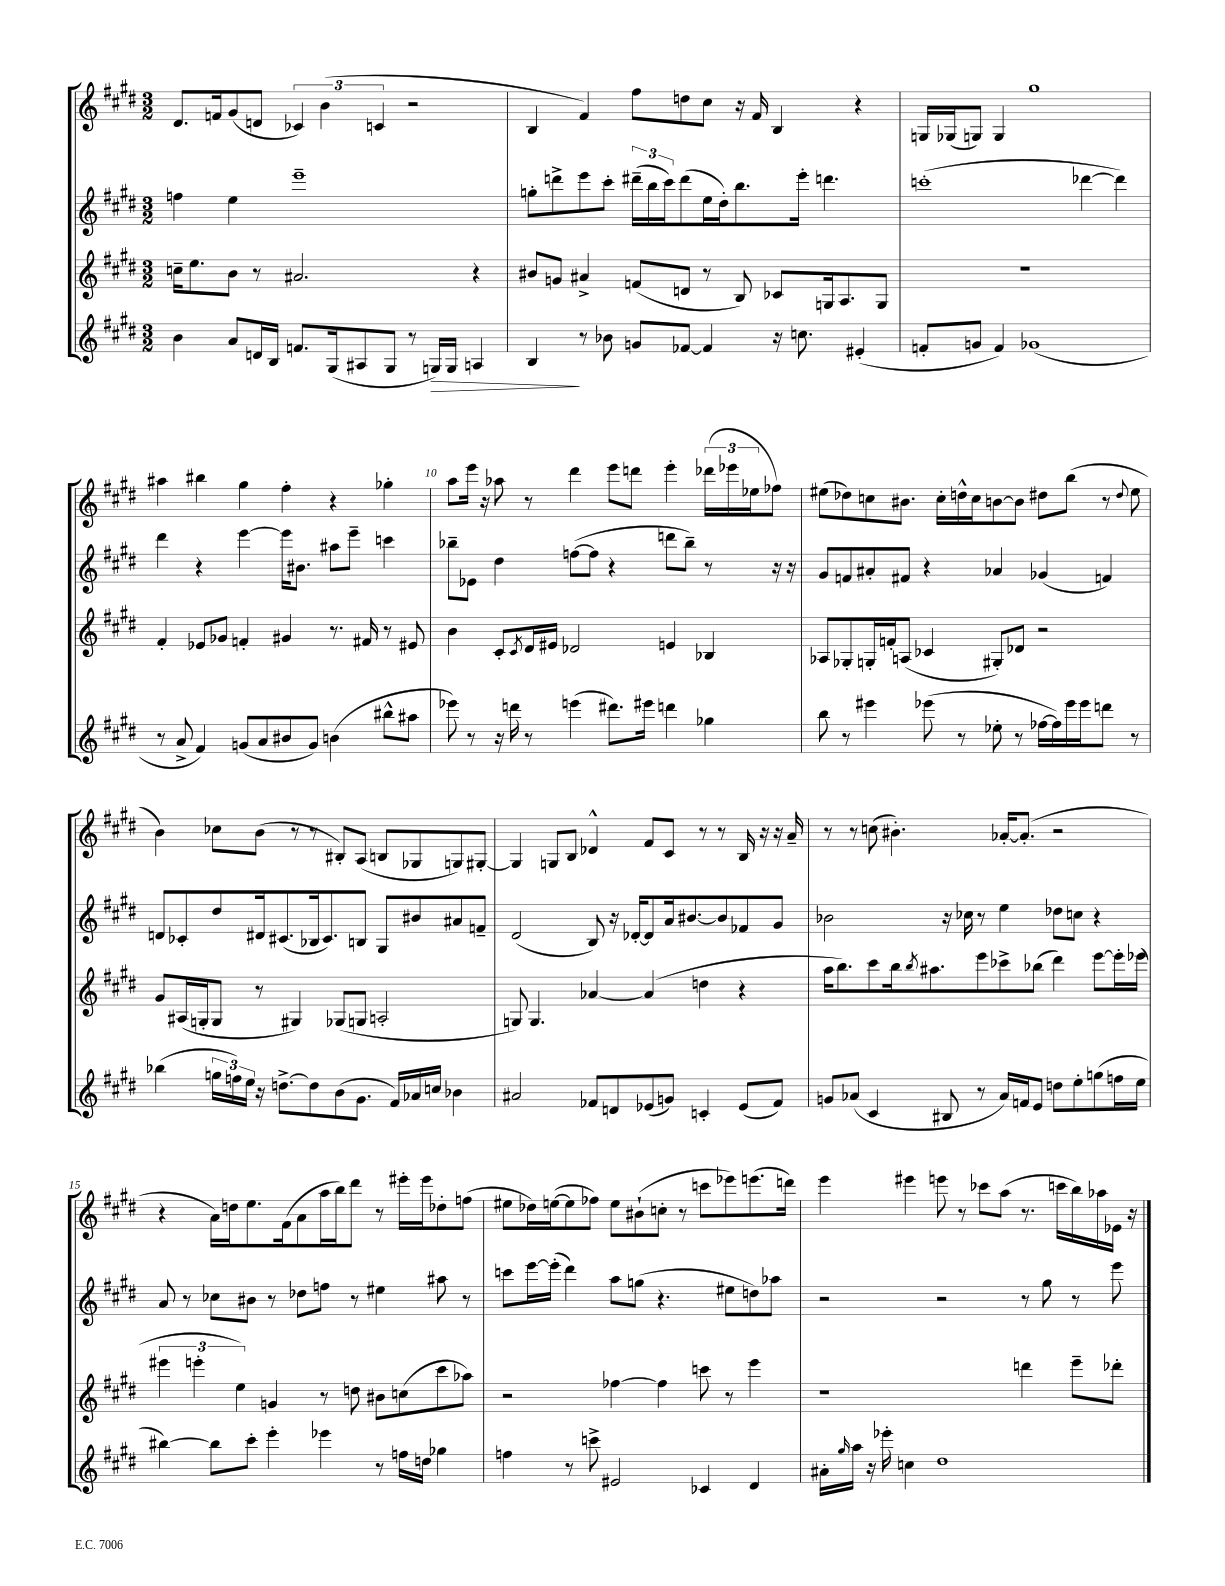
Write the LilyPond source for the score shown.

<<
\new StaffGroup <<
\new Staff = "s0" {
    \clef treble \key e \major \numericTimeSignature \time 3/2
    dis'8. f'16 gis'8( d'8 \tuplet 3/2 { ces'4) b'4( c'4 } r2 |
    b4 fis'4) fis''8 d''8 cis''8 r16 fis'16 b4 r4 |
    g16 ges16( g8) g4 gis''1 |
    ais''4 bis''4 gis''4 fis''4-. r4 ges''4-. |
    a''8 e'''16 r16 aes''8 r8 dis'''4 e'''8 d'''8 e'''4-. \tuplet 3/2 { des'''16( ees'''16 ees''16 } fes''8) |
    eis''8( des''8) c''8 bis'8. c''16-. d''16-^ c''16 b'8~ b'8 dis''8 b''8( r8 \appoggiatura { dis''8 } eis''8 |
    b'4) ces''8 b'8( r8 r8 bis8-.) a8( b8 ges8 g8) gis8~-. |
    gis4 g8 b8 des'4-^ fis'8 cis'8 r8 r8 b16 r16 r16 a'16-- |
    r8 r8 c''8( bis'4.-.) aes'16~-. aes'8.-.( r2 |
    r4 a'16) d''16 e''8. fis'16( a'8 a''16 b''16) dis'''8 r8 eis'''16-. eis'''16 des''8-. f''8( |
    eis''8 des''16) e''16~( e''8 fes''8) e''8 bis'8-!( c''8-. r8 c'''8 ees'''8) e'''8.( d'''16) |
    e'''4 eis'''4 e'''8 r8 ces'''8 a''8( r8. c'''16 b''16) aes''16 ees'16 r16 \bar "|." |
}
\new Staff = "s1" {
    \clef treble \key e \major \numericTimeSignature \time 3/2
    f''4 e''4 e'''1-- |
    g''8-. d'''8-> e'''8 cis'''8-. \tuplet 3/2 { dis'''16--( b''16 cis'''16) } dis'''8( e''16 dis''16-.) b''8. e'''16-. d'''4. |
    c'''1-.( des'''4~ des'''4) |
    dis'''4 r4 e'''4~ e'''16 bis'8. ais''8 e'''8-- c'''4 |
    bes''8-- ees'8 dis''4 f''8~( f''8 r4 d'''8 bes''8--) r8 r16 r16 |
    gis'8 f'8 ais'8-. fis'8 r4 aes'4 ges'4( f'4) |
    d'8 ces'8-. dis''8 dis'16 cis'8.( bes16 cis'8.) b8 gis8 bis'8 ais'8 f'8-- |
    dis'2( b8) r16 des'16~-. des'8 a'16 bis'8.~ bis'8 fes'8 gis'8 |
    bes'2 r16 ces''16 r8 e''4 des''8 c''8 r4 |
    a'8 r8 ces''8 bis'8 r8 des''8 f''8 r8 eis''4 ais''8 r8 |
    c'''8 e'''16~ e'''16-.( dis'''4) a''8 g''8( r4. eis''8 d''8) aes''8 |
    r2 r2 r8 gis''8 r8 e'''8 \bar "|." |
}
\new Staff = "s2" {
    \clef treble \key e \major \numericTimeSignature \time 3/2
    c''16-- e''8. b'8 r8 ais'2. r4 |
    bis'8 g'8 ais'4-> f'8( d'8 r8 b8) ces'8 g16 a8. g8 |
    R1. |
    fis'4-. ees'8 ges'8 f'4-. gis'4 r8. fis'16 r8 eis'8 |
    b'4 cis'8-. \acciaccatura { cis'8 } dis'16 eis'16 des'2 e'4 bes4 |
    aes8 ges8-. g16-. f'16-. a8( ces'4 gis8-.) des'8 r2 |
    gis'8 ais16( g16-. g8 r8 gis4) ges8( g8 a2-. |
    g8) g4. aes'4~ aes'4( d''4 r4 |
    a''16 b''8.) cis'''8 b''16 \acciaccatura { b''8 } ais''8. e'''8 ces'''8-> bes''8( dis'''4) e'''8~ e'''16-. ees'''16( |
    \tuplet 3/2 { eis'''4 e'''4-. e''4) } g'4 r8 d''8 bis'8 c''8( cis'''8 aes''8) |
    r2 fes''4~ fes''4 c'''8 r8 e'''4 |
    r1 d'''4 e'''8-- des'''8-. \bar "|." |
}
\new Staff = "s3" {
    \clef treble \key e \major \numericTimeSignature \time 3/2
    b'4 a'8 d'16 b16 f'8. gis16( ais8 gis8 r8 g16\>) g16 a4 |
    b4\! r8 bes'8 g'8 fes'8~ fes'4 r16 c''8. eis'4-.( |
    f'8-. g'8 f'4) ges'1( |
    r8 a'8-> fis'4) g'8( a'8 bis'8 g'8) b'4( bis''8-^ ais''8 |
    ees'''8) r8 r16 d'''16 r8 e'''4( dis'''8.) eis'''16 d'''4 ges''4 |
    b''8 r8 eis'''4 ees'''8( r8 ees''8-. r8 fes''16~ fes''16) ees'''16 ees'''16 d'''8 r8 |
    bes''4( \tuplet 3/2 { g''16 f''16) e''16 } r16 d''8.~-> d''8 b'8( gis'8. fis'16) aes'16 c''16 bes'4 |
    ais'2 fes'8 d'8 ees'8( g'8) c'4-. ees'8( fes'8) |
    g'8 aes'8( cis'4 bis8 r8 aes'16) f'16 e'8 d''8 e''8-. g''8( f''16 e''16 |
    bis''4~) bis''8 cis'''8-. e'''4-. ees'''4 r8 f''16 d''16 ges''4 |
    f''4 r8 c'''8-> eis'2 ces'4 dis'4 |
    ais'16-. \grace { gis''16 } a''16 r16 ees'''16-. c''4 dis''1 \bar "|." |
}
>>
>>
\layout { \context { \Score currentBarNumber = #6 \override BarNumber.break-visibility = ##(#f #t #t) barNumberVisibility = #(every-nth-bar-number-visible 5) } }
